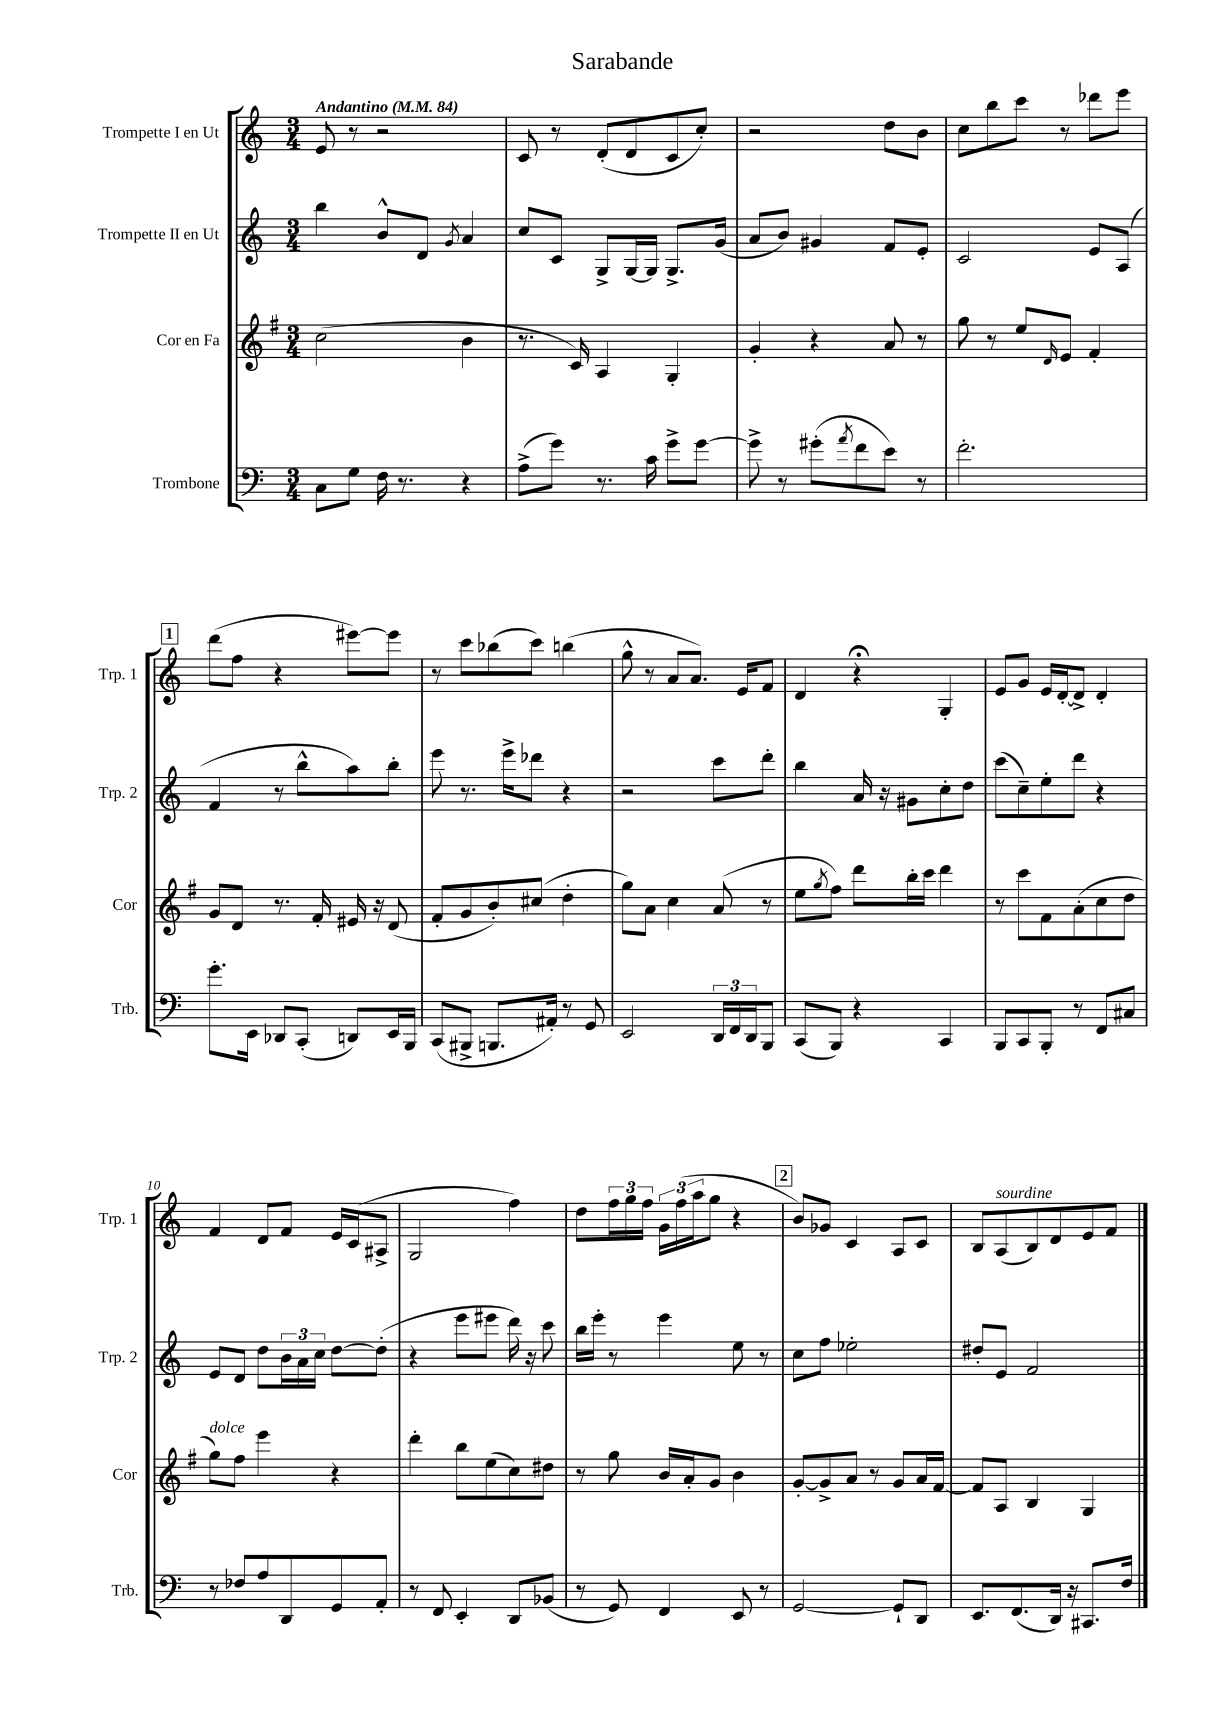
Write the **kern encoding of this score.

**kern	**kern	**kern	**kern
*staff4	*staff3	*staff2	*staff1
*clefF4	*clefG2	*clefG2	*clefG2
*k[]	*k[f#]	*k[]	*k[]
*M3/4	*M3/4	*M3/4	*M3/4
*MM84	*MM84	*MM84	*MM84
8C\L	(2cc\	4bb\	8e/
8G\J	.	.	8r
16F\	.	8b^^/L	2r
8.r	.	.	.
.	.	8d/J	.
.	.	8qg/	.
4r	4b\	4a/	.
=	=	=	=
(8A^\L	8.r	8cc/L	8c/
8g\J)	.	8c/J	8r
.	16c/)	.	.
8.r	4A/	8G^/L	(8d'/L
.	.	[16G/L	8d/
16c\	.	16G/]JJ	.
8g^\L	4G'/	8.G^/L	8c/
[8g\J	.	.	8cc'/J)
.	.	(16g/Jk	.
=	=	=	=
8g^\]	4g'/	8a/L	2r
8r	.	8b/J)	.
(8g#'\L	4r	4g#/	.
8qa/	.	.	.
8f\	.	.	.
8e\J)	8a/	8f/L	8dd\L
8r	8r	8e'/J	8b\J
=	=	=	=
2.f'\	8gg\	2c/	8cc\L
.	8r	.	8bb\
.	8ee/L	.	8ccc\J
.	16qqd/	.	.
.	8e/J	.	8r
.	4f#'/	8e/L	8ddd-\L
.	.	(8A/J	8eee\J
=	=	=	=
8.g'\L	8g/L	4f/	(8ddd\L
.	8d/J	.	8ff\J
16EE\Jk	.	.	.
8DD-/L	8.r	8r	4r
(8CC'/J	.	8bb^^\L	.
.	16f#'/	.	.
8DD/L)	16e#/	8aa\)	[8eee#\L)
.	16r	.	.
16EE/L	(8d/	8bb'\J	8eee#\]J
16BBB/JJ	.	.	.
=	=	=	=
(8CC/L	8f#'/L	8eee\	8r
8BBB#^/J	8g/	8.r	8ccc\L
8.BBB/L	8b'/)	.	(8bb-\
.	.	16eee^\LK	.
.	(8cc#/J	8ddd-\J	8ccc\J)
16AA#'/Jk)	.	.	.
8r	4dd'\	4r	(4bb\
8GG/	.	.	.
=	=	=	=
2EE/	8gg\L)	2r	8gg^^\
.	8a\J	.	8r
.	4cc\	.	8a/L
.	.	.	8.a/J)
24DD/LL	(8a/	8ccc\L	.
24FF/	.	.	.
.	.	.	16e/LK
24DD/J	.	.	.
8BBB/J	8r	8ddd'\J	8f/J
=	=	=	=
(8CC/L	8ee\L	4bb\	4d/
.	8qgg/	.	.
8BBB/J)	8ff#\J)	.	.
4r	8ddd\L	16a/	4r;
.	.	16r	.
.	16bb'\L	8g#\L	.
.	16ccc\JJ	.	.
4CC/	4ddd\	8cc'\	4G'/
.	.	8dd\J	.
=	=	=	=
8BBB/L	8r	(8ccc\L	8e/L
8CC/	8ccc\L	8cc~\)	8g/J
8BBB'/J	8f#\	8ee'\	16e/LL
.	.	.	[16d'/J
8r	(8a'\	8ddd\J	8d^/]J
8FF/L	8cc\	4r	4d'/
8C#/J	8dd\J	.	.
=	=	=	=
8r	8gg\L)	8e/L	4f/
8F-/L	8ff#\J	8d/J	.
8A/	4eee\	8dd\L	8d/L
8DD/	.	24b\L	8f/J
.	.	24a\	.
.	.	24cc\JJ	.
8GG/	4r	[8dd\L	16e/LL
.	.	.	(16c/J
8AA'/J	.	(8dd'\]J	8A#^/J
=	=	=	=
8r	4ddd'\	4r	2G/
8FF/	.	.	.
4EE'/	8bb\L	8eee\L	.
.	(8ee\	8eee#\J	.
8DD/L	8cc\)	16ddd\)	4ff\)
.	.	16r	.
(8BB-/J	8dd#\J	8ccc\	.
=	=	=	=
8r	8r	16bb\LL	8dd\L
.	.	16eee'\JJ	.
8GG/)	8gg\	8r	24ff\L
.	.	.	24gg\
.	.	.	24ff\JJ
4FF/	16b/LL	4eee\	24g\LL
.	.	.	(24ff\
.	16a'/J	.	.
.	.	.	24aa\J
.	8g/J	.	8gg\J
8EE/	4b\	8ee\	4r
8r	.	8r	.
=	=	=	=
[2GG/	[8g'/L	8cc\L	8b/L)
.	8g^/]	8ff\J	8g-/J
.	8a/J	2ee-'\	4c/
.	8r	.	.
8GG`/]L	8g/L	.	8A/L
8DD/J	16a/L	.	8c/J
.	[16f#/JJ	.	.
=	=	=	=
8.EE/L	8f#/]L	8dd#'/L	8B/L
.	8A/J	8e/J	(8A/
(8.FF/	.	.	.
.	4B/	2f/	8B/)
16DD/Jk)	.	.	8d/
16r	.	.	.
8.CC#/L	4G/	.	8e/
.	.	.	8f/J
16F/Jk	.	.	.
==	==	==	==
*-	*-	*-	*-
